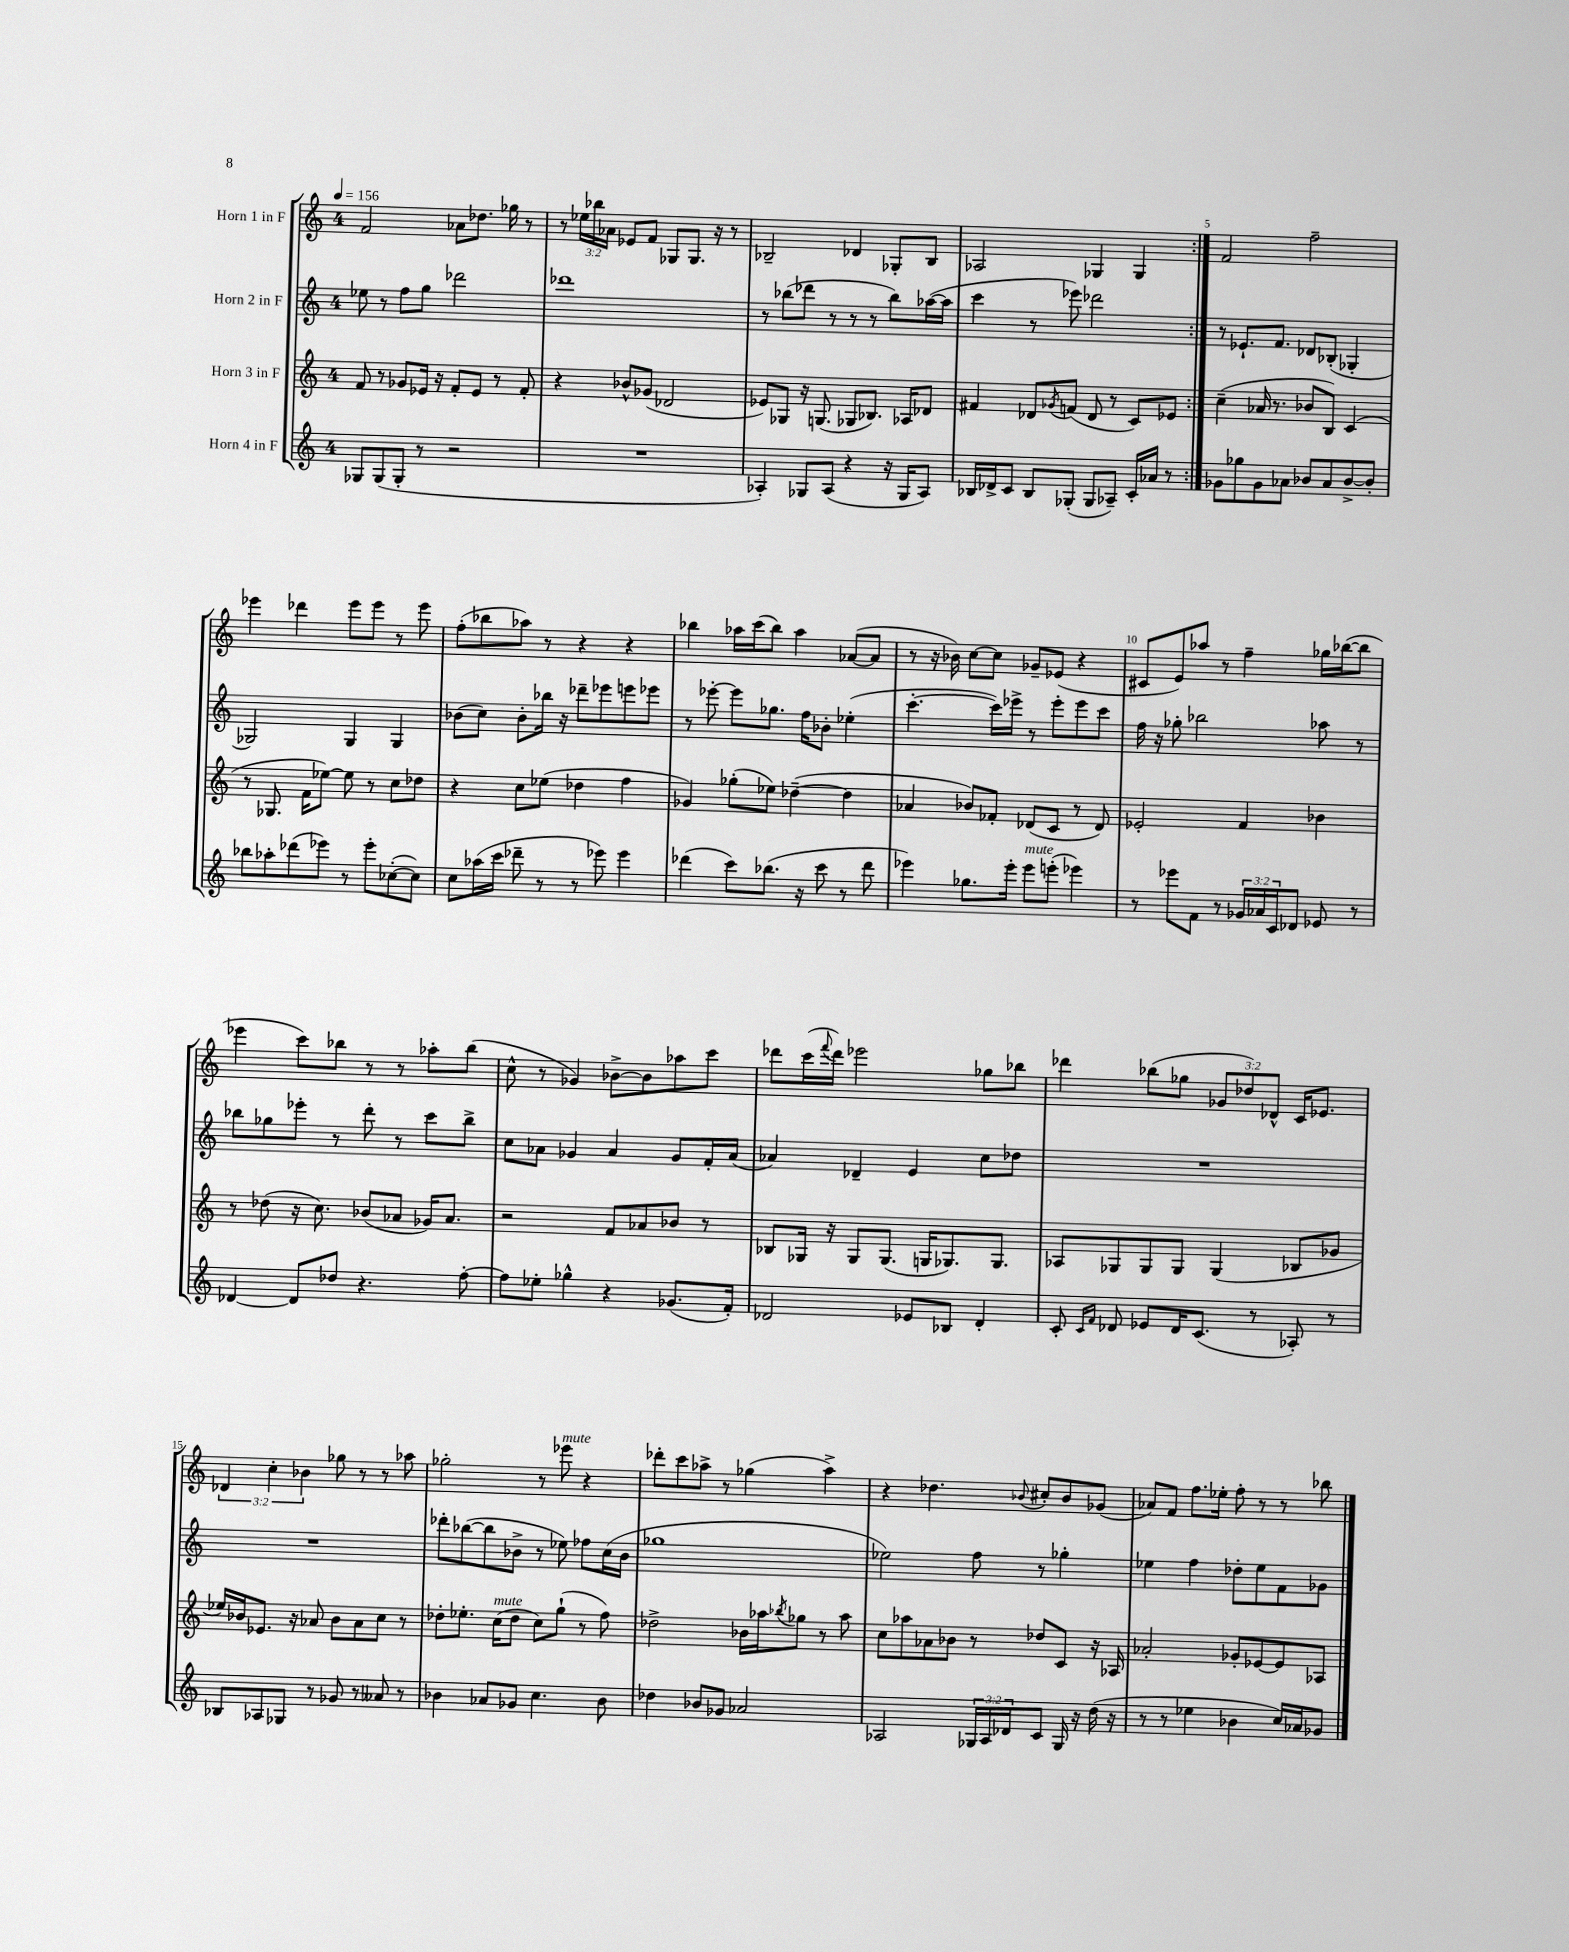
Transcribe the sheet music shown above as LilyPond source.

<<
\new StaffGroup <<
\new Staff = "s0" \with { instrumentName = "Horn 1 in F" } {
    \clef treble \key c \major \once \override Staff.TimeSignature.style = #'single-digit \time 4/4 \override Staff.TupletNumber.text = #tuplet-number::calc-fraction-text \tempo 4 = 156
    \repeat volta 2 { f'2 aes'8 des''8. ges''16 r8 |
    r8 \tuplet 3/2 { ees''16 bes''16 aes'16 } ees'8 f'8 ges8 ges8. r16 r8 |
    bes2-- des'4 ges8-. bes8 |
    aes2 ges4 ges4 | }
    f'2 f''2-- |
    ees'''4 des'''4 ees'''8 ees'''8 r8 ees'''8 |
    f''8-.( bes''8 aes''8) r8 r4 r4 |
    bes''4 aes''16 c'''16( bes''8) aes''4 aes'8~( aes'8 |
    r8 r16 bes'16) c''8~ c''8 ges'8-- ees'8( r4 |
    cis'8 e'8) aes''8 r8 f''4-- ges''16 bes''16~( bes''8 |
    ees'''4 c'''8) bes''8 r8 r8 aes''8-. bes''8( |
    c''8-^ r8 ges'4) bes'8~-> bes'8 aes''8 c'''8 |
    des'''8 c'''16( \appoggiatura { f'''8 } des'''16) ees'''2 ges''8 bes''8 |
    des'''4 bes''8( ges''8 \tuplet 3/2 { ges'8 des''8) des'8-^ } c'16 ees'8. |
    \tuplet 3/2 { des'4 c''4-. bes'4 } ges''8 r8 r8 aes''8 |
    ges''2-. r8 ees'''8^\markup { \italic "mute" } r4 |
    des'''8-. c'''8 aes''8-> r8 ges''4( aes''4->) |
    r4 des''4. \appoggiatura { bes'8 } cis''8-. bes'8 ges'8( |
    aes'8) f'8 f''8. ees''16-. f''8-. r8 r8 bes''8 \bar "|." |
}
\new Staff = "s1" \with { instrumentName = "Horn 2 in F" } {
    \clef treble \key c \major \once \override Staff.TimeSignature.style = #'single-digit \time 4/4
    \repeat volta 2 { ees''8 r8 f''8 g''8 des'''2 |
    des'''1 |
    r8 bes''8( des'''8 r8 r8 r8 bes''8) aes''16~( aes''16 |
    c'''4 r8 ees'''8) des'''2 | }
    r8 ees'8.-! f'8. des'8 bes8-.( ges4-. |
    ges2) ges4 ges4 |
    bes'8( c''8) bes'8-. bes''16 r16 des'''8-- ees'''8 e'''8 ees'''8 |
    r8 ees'''8~-. ees'''8 ges''8. f''16 bes'8-. ees''4-.( |
    c'''4.~-. c'''16) ees'''16-> r8 ees'''8-. ees'''8 c'''8 |
    f''16 r16 ges''8-. bes''2 aes''8 r8 |
    bes''8 ges''8 ees'''8-. r8 d'''8-. r8 c'''8 bes''8-> |
    c''8 aes'8 ges'4 aes'4 ges'8 f'16-. aes'16( |
    aes'4) des'4-- e'4 c''8 des''8 |
    R1 |
    R1 |
    des'''8-. bes''8~( bes''8 bes'8-> r8 ees''8) fes''8 c''16( bes'16 |
    ges''1 |
    ees''2) f''8 r8 ges''4-. |
    ees''4 f''4 des''8-. ees''8 f'8 ges'8 \bar "|." |
}
\new Staff = "s2" \with { instrumentName = "Horn 3 in F" } {
    \clef treble \key c \major \once \override Staff.TimeSignature.style = #'single-digit \time 4/4
    \repeat volta 2 { f'8 r8 ges'8 ees'16 r16 f'8-. ees'8 r8 f'8-. |
    r4 bes'8-^ ges'8( des'2 |
    ees'8) ges8 r16 g8.( ges8 bes8.) aes16 des'8 |
    fis'4 des'8 \acciaccatura { ges'8 } f'8( des'8 r8 c'8) ees'8 | }
    c''4--( aes'16 r8. bes'8 b8) c'4( |
    r8 ges8. f'16 ees''8~) ees''8 r8 c''8 des''8 |
    r4 c''8 ees''8( des''4 f''4 |
    ges'4) ges''8-.( ees''8) des''4~--( des''4 |
    aes'4 bes'8) fes'8-. des'8( c'8 r8 des'8) |
    ees'2-. f'4 bes'4 |
    r8 des''8( r16 c''8.) bes'8( aes'8 ges'16) aes'8. |
    r2 f'8 aes'8 bes'8 r8 |
    bes8 ges16 r16 ges8 ges8.( g16 ges8.) ges8. |
    aes8 ges8 ges8 ges8 ges4( bes8 ges'8 |
    ees''16) bes'16 ees'8. r16 aes'8 bes'8 aes'8 c''8 r8 |
    des''8-. ees''8.-. c''16^\markup { \italic "mute" }( des''8 c''8) g''8-!( r8 f''8) |
    des''2-> bes'16 aes''16 \acciaccatura { bes''8 } ges''8 r8 aes''8 |
    c''8 aes''8 aes'8 bes'8 r8 des''8 c'8 r16 aes16 |
    aes'2-. ges'8-. ees'8~ ees'8 aes8 \bar "|." |
}
\new Staff = "s3" \with { instrumentName = "Horn 4 in F" } {
    \clef treble \key c \major \once \override Staff.TimeSignature.style = #'single-digit \time 4/4 \override Staff.TupletNumber.text = #tuplet-number::calc-fraction-text
    \repeat volta 2 { ges8 ges8( ges8-. r8 r2 |
    R1 |
    aes4-.) ges8 aes8( r4 r16 ges16 aes8) |
    bes16 des'16-> c'8 bes8 ges8-.( ges8 aes8--) c'16-. aes'16 r8 | }
    ges'8 ges''8 ges'8 aes'8 bes'8 aes'8 bes'8~-> bes'8-. |
    bes''8 aes''8-. des'''8( ees'''8) r8 ees'''8-. ces''8~-.( ces''8) |
    c''8 aes''16( c'''16 des'''8-- r8 r8 ees'''8) ees'''4 |
    des'''4( c'''8) bes''8.( r16 c'''8 r8 des'''8 |
    ees'''4) ges''8. ees'''16-. ees'''8^\markup { \italic "mute" } e'''8-.( ees'''4) |
    r8 ees'''8 f'8 r8 \tuplet 3/2 { ges'16 aes'16 c'16 } des'8 ees'8 r8 |
    des'4~ des'8 des''8 r4. f''8~-. |
    f''8 ees''8-. ges''4-^ r4 ges'8.( f'16-.) |
    des'2 ees'8 bes8 des'4-. |
    c'8-. \grace { c'16 f'16 } des'8 ees'8 des'16 c'8.( r8 aes8-.) r8 |
    bes8 aes8 ges8 r8 ges'8 r8 aeses'8 r8 |
    bes'4 aes'8 ges'8 c''4. bes'8 |
    des''4 bes'8 ges'8 aes'2 |
    aes2 \tuplet 3/2 { ges16 aes16 des'16 } c'8 ges16 r16 d''16( r16 |
    r8 r8 ees''4 bes'4 c''16) aes'16 ges'8 \bar "|." |
}
>>
>>
\layout { \context { \Score \override BarNumber.break-visibility = ##(#f #t #t) barNumberVisibility = #(every-nth-bar-number-visible 5) } }
